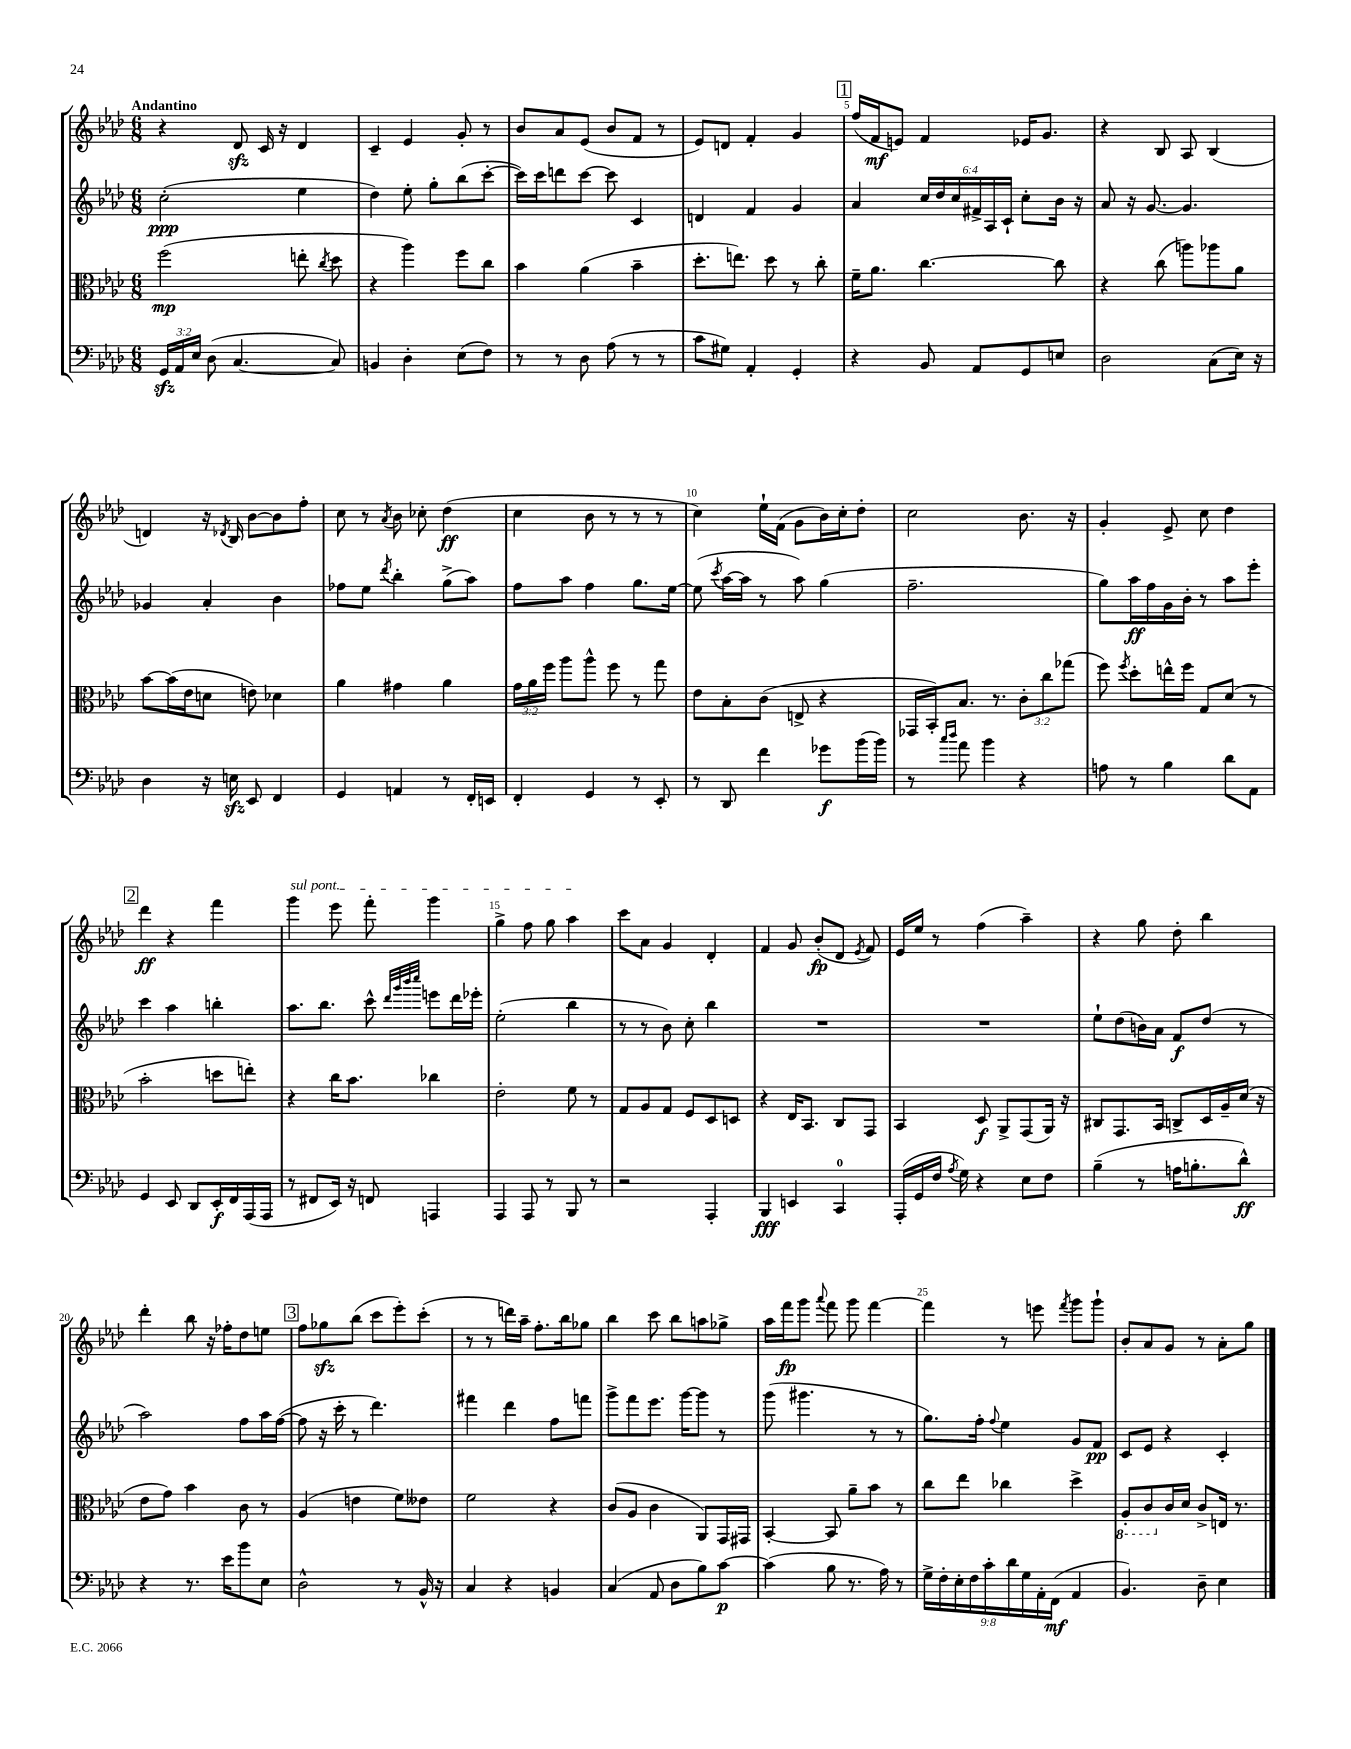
<<
\new StaffGroup <<
\new Staff = "s0" {
    \clef treble \key aes \major \numericTimeSignature \time 6/8 \tempo "Andantino"
    \autoBeamOff r4 des'8\sfz c'16 r16 des'4 |
    c'4-- ees'4 g'8-. r8 |
    bes'8[ aes'8 ees'8]( bes'8[ f'8] r8 |
    ees'8[) d'8] f'4-. g'4 |
    \mark \markup { \box "1" } f''16[( f'16\mf e'8]) f'4 ees'16[ g'8.] |
    r4 bes8 aes8 bes4( |
    d'4) r16 \acciaccatura { des'8 } bes16 bes'8[~ bes'8 f''8]-. |
    c''8 r8 \acciaccatura { aes'8 } bes'8 ces''8-. des''4\ff( |
    c''4 bes'8 r8 r8 r8 |
    c''4) ees''16[-! f'16]( g'8[ bes'16) c''16-. des''8]-. |
    c''2 bes'8. r16 |
    g'4-. ees'8-> c''8 des''4 |
    \mark \markup { \box "2" } des'''4\ff r4 f'''4 |
    \once \override TextSpanner.bound-details.left.text = \markup { \italic "sul pont." } g'''4\startTextSpan ees'''8 f'''8-. g'''4 |
    g''4-> f''8 g''8 aes''4\stopTextSpan |
    c'''8[ aes'8] g'4 des'4-. |
    f'4 g'8 bes'8[-.\fp( des'8] \acciaccatura { ees'8 } f'8) |
    ees'16[ ees''16] r8 f''4( aes''4--) |
    r4 g''8 des''8-. bes''4 |
    des'''4-. bes''8 r16 fes''16[-. des''8 e''8] |
    \mark \markup { \box "3" } f''8[ ges''8\sfz bes''8]( c'''8[ ees'''8-.) c'''8]-.( |
    r8 r8 d'''16[) aes''16]-- f''8.[-. bes''16 ges''8] |
    bes''4 c'''8 bes''8[ a''8 ges''8]-> |
    aes''16[ f'''16\fp g'''8] \appoggiatura { aes'''8 } f'''8 g'''8 f'''4~ |
    f'''4 r8 e'''8 \acciaccatura { f'''8 } g'''8[ g'''8]-! |
    bes'8[-. aes'8 g'8] r8 aes'8[-. g''8] \bar "|." |
}
\new Staff = "s1" {
    \clef treble \key aes \major \numericTimeSignature \time 6/8 \override Staff.TupletNumber.text = #tuplet-number::calc-fraction-text
    \autoBeamOff c''2-.\ppp( ees''4 |
    des''4) ees''8-. g''8[-. bes''8( c'''8]~-. |
    c'''16[) c'''16 d'''8 c'''8]~ c'''8 c'4 |
    d'4 f'4 g'4 |
    \mark \markup { \box "1" } aes'4 \tuplet 6/4 { c''16[ des''16 c''16 fis'16-> aes16 c'16]-! } c''8[-. bes'16] r16 |
    aes'8 r16 g'8.~ g'4. |
    ges'4 aes'4-. bes'4 |
    fes''8[ ees''8] \acciaccatura { des'''8 } bes''4-. g''8[->( aes''8]) |
    f''8[ aes''8] f''4 g''8.[ ees''16]~ |
    ees''8( \acciaccatura { c'''8 } aes''16[~ aes''16] r8 aes''8) g''4( |
    f''2.-- |
    g''8[) aes''16\ff f''16 g'16 bes'16]-. r8 aes''8[ ees'''8]-. |
    \mark \markup { \box "2" } c'''4 aes''4 b''4-. |
    aes''8.[ bes''8.] c'''8-^ \grace { des'''32[ g'''32 bes'''32 c''''32] } e'''8[ des'''16 ees'''16]-. |
    ees''2-.( bes''4 |
    r8 r8 bes'8) c''8-. bes''4 |
    R2. |
    R2. |
    ees''8[-! des''8( b'16) aes'16] f'8[\f des''8]( r8 |
    aes''2) f''8[ aes''16 f''16]~( |
    \mark \markup { \box "3" } f''8 r16 c'''16-. r8 des'''4.) |
    fis'''4 des'''4 f''8[ f'''8] |
    g'''8[-> f'''8 ees'''8.] g'''16[~ g'''8] r8 |
    g'''8( gis'''4. r8 r8 |
    g''8.[) f''16]-. \appoggiatura { f''8 } ees''4 g'8[ f'8]\pp |
    c'8[ ees'8] r4 c'4-. \bar "|." |
}
\new Staff = "s2" {
    \clef alto \key aes \major \numericTimeSignature \time 6/8 \override Staff.TupletNumber.text = #tuplet-number::calc-fraction-text
    \autoBeamOff f''2\mp( e''8-. \acciaccatura { c''8 } des''8 |
    r4 aes''4) f''8[ c''8] |
    bes'4 aes'4( bes'4-- |
    des''8.[-. e''8.]) des''8 r8 c''8-. |
    \mark \markup { \box "1" } f'16[-- aes'8.] c''4.~ c''8 |
    r4 c''8( a''8[) aes''8 aes'8] |
    bes'8[~ bes'16( ees'16 d'8] e'8) des'4 |
    aes'4 gis'4 aes'4 |
    \tuplet 3/2 { g'16[ aes'16 f''16] } aes''8[ aes''8]-^ f''8 r8 g''8 |
    ees'8[ bes8-. c'8]( e8-> r4 |
    ges,16[ bes,16-.) bes8.] r8. \tuplet 3/2 { c'8[-. c''8 ges''8]( } |
    f''8) \acciaccatura { f''8 } des''8[-. e''16-^ f''16] g8[ des'8]( r8 |
    \mark \markup { \box "2" } bes'2-. d''8[ e''8]-.) |
    r4 c''16[ bes'8.] ces''4 |
    ees'2-. f'8 r8 |
    g8[ aes8 g8] f8[ des8 d8] |
    r4 ees16[ bes,8.] c8[ g,8] |
    bes,4 des8\f aes,8[-> g,8( aes,16]) r16 |
    cis8[ g,8. bes,16] c8[-> des16 aes16-- des'16]( r16 |
    ees'8[ g'8]) bes'4 c'8 r8 |
    \mark \markup { \box "3" } aes4( e'4 f'8[) eeses'8] |
    f'2 r4 |
    c'8[( aes8] c'4 aes,8[) g,16 gis,16] |
    bes,4~-. bes,8 aes'8[-- bes'8] r8 |
    c''8[ ees''8] ces''4 des''4-> |
    \ottava #-1 aes,8[-. c8 \ottava #0 c'16 des'16] c'8[-> e16] r8. \bar "|." |
}
\new Staff = "s3" {
    \clef bass \key aes \major \numericTimeSignature \time 6/8 \override Staff.TupletNumber.text = #tuplet-number::calc-fraction-text
    \autoBeamOff \tuplet 3/2 { g,16[\sfz aes,16 ees16] } des8( c4.~ c8) |
    b,4 des4-. ees8[( f8]) |
    r8 r8 des8 aes8( r8 r8 |
    c'8[ gis8]) aes,4-. g,4-. |
    \mark \markup { \box "1" } r4 bes,8 aes,8[ g,8 e8] |
    des2 c8[( ees16]) r16 |
    des4 r16 e16\sfz ees,8 f,4 |
    g,4 a,4 r8 f,16[-. e,16] |
    f,4-. g,4 r8 ees,8-. |
    r8 des,8 f'4 ges'8[\f bes'16( bes'16]) |
    r8 \grace { c''16[ des''16] } aes'8 bes'4 r4 |
    a8 r8 bes4 des'8[ aes,8] |
    \mark \markup { \box "2" } g,4 ees,8 des,8[ ees,16-.\f f,16 aes,,16( aes,,16] |
    r8 fis,8[ ees,16]) r16 f,8 a,,4 |
    aes,,4 aes,,8 r8 bes,,8 r8 |
    r2 aes,,4-. |
    bes,,4\fff e,4 c,4-0 |
    aes,,16[-.( g,16 f16] \acciaccatura { aes8 } g16) r4 ees8[ f8] |
    bes4--( r8 a16[ b8.-. des'8]-^\ff) |
    r4 r8. ees'16[ bes'8 ees8] |
    \mark \markup { \box "3" } des2-^ r8 bes,16-^ r16 |
    c4 r4 b,4 |
    c4( aes,8 des8[ bes8) c'8]~\p |
    c'4( bes8 r8. aes16) r8 |
    \tuplet 9/8 { g16[-> f16-. ees16-. f16 c'16-. des'16 g16 aes,16-. f,16]\mf( } aes,4 |
    bes,4.) des8-- ees4 \bar "|." |
}
>>
>>
\layout { \context { \Score \override BarNumber.break-visibility = ##(#f #t #t) barNumberVisibility = #(every-nth-bar-number-visible 5) } }
